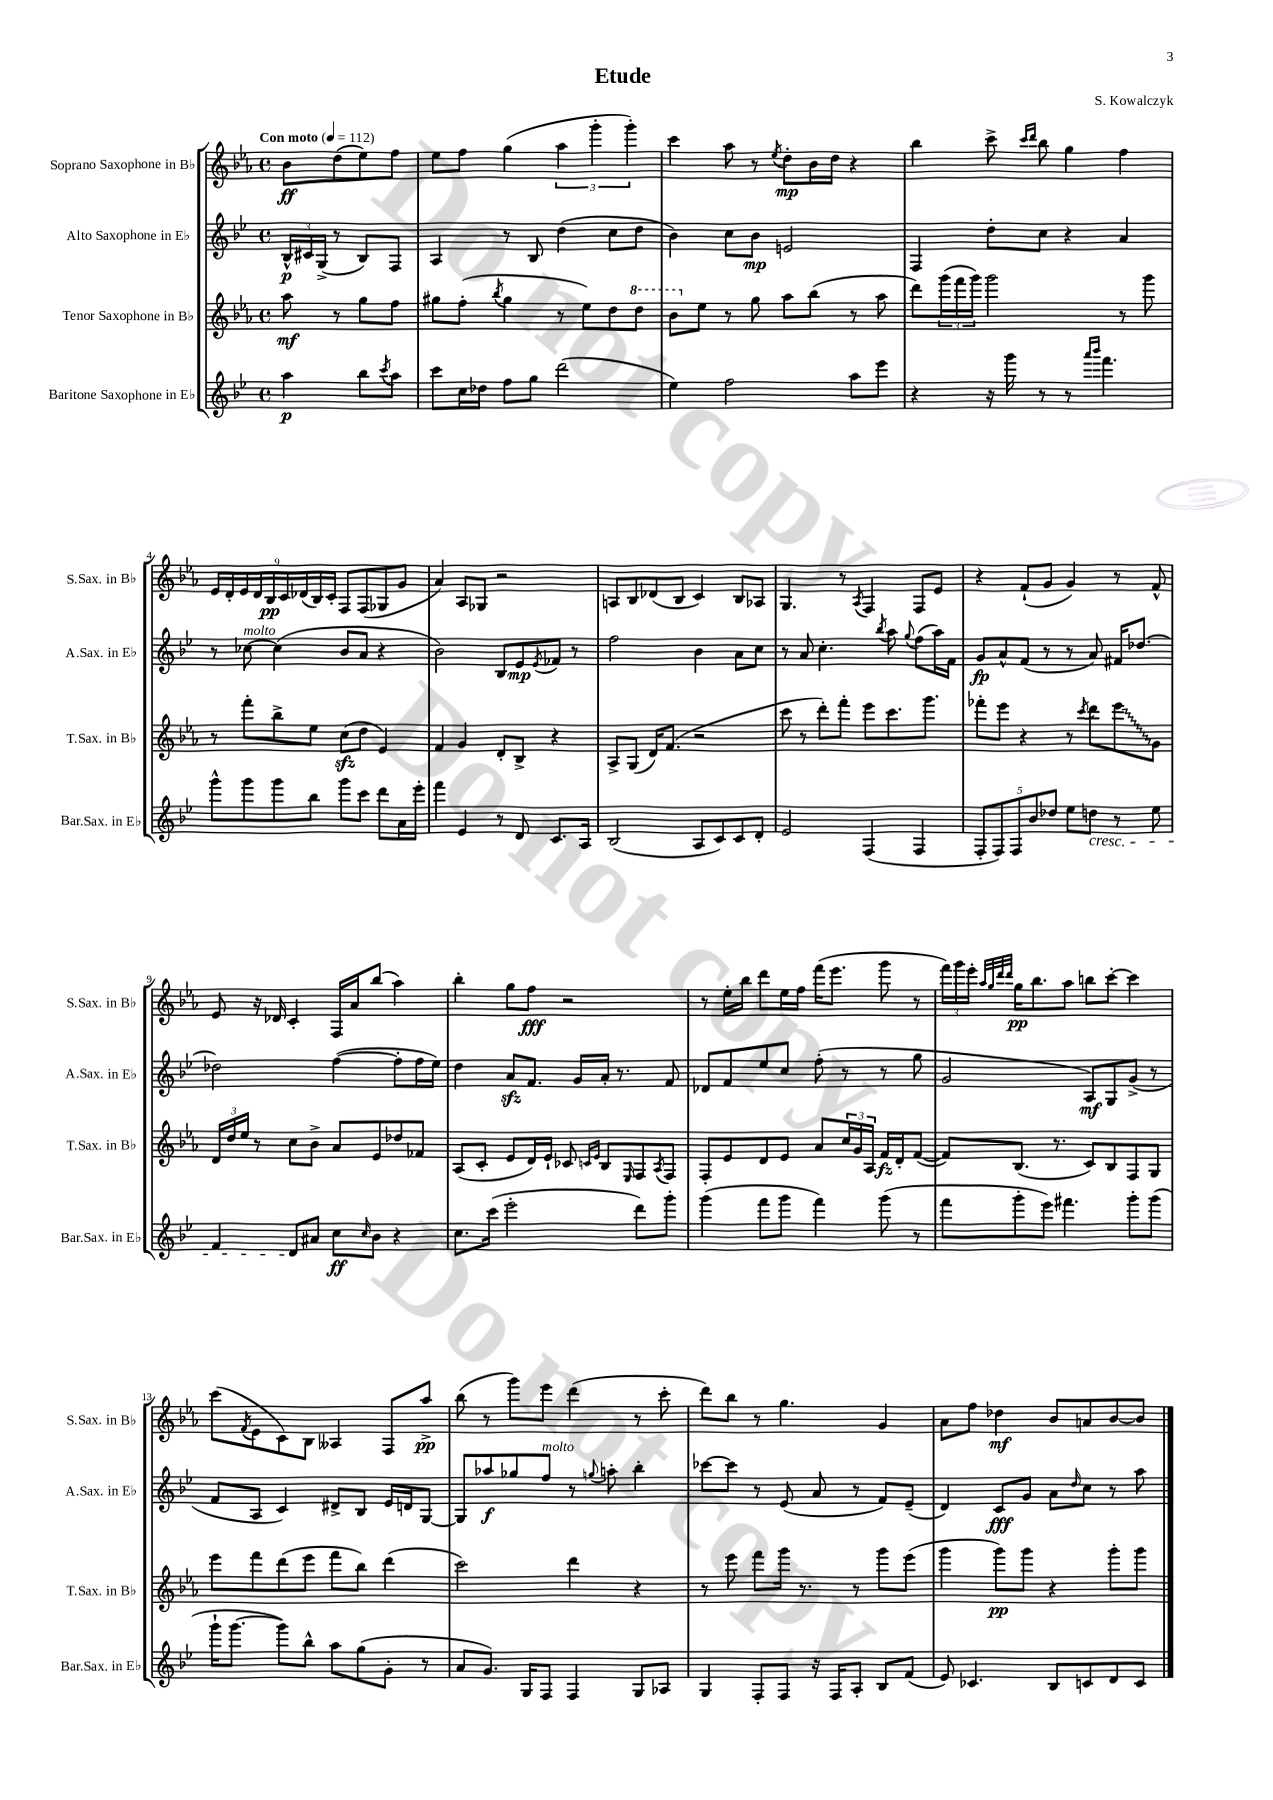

**kern	**kern	**kern	**kern
*staff4	*staff3	*staff2	*staff1
*clefG2	*clefG2	*clefG2	*clefG2
*k[b-e-]	*k[b-e-a-]	*k[b-e-]	*k[b-e-a-]
*M4/4	*M4/4	*M4/4	*M4/4
*met(c)	*met(c)	*met(c)	*met(c)
*MM112	*MM112	*MM112	*MM112
4aa	8aa-	24B-^^	8b-
.	.	24c#	.
.	.	(24G^	.
.	8r	8r	(8dd
8bb-	8gg	8B-)	8ee-)
8qccc	.	.	.
8aa	8ff	8F	8ff
=	=	=	=
8ccc	8gg#	4A	8ee-
16cc	(8ff'	.	8ff
16dd-	.	.	.
.	8qbb-	.	.
8ff	4gg#	8r	(4gg
8gg	.	8B-	.
(2ddd	8r	(4dd	6aa-
.	8ee-)	.	.
.	.	.	6ggg'
.	8dd	8cc	.
.	.	.	6ggg')
.	8ddd	8dd	.
=	=	=	=
4ee-)	8bb-	4b-)	4ccc
.	8ee-	.	.
2ff	8r	8cc	8aa-
.	8gg	8b-	8r
.	.	.	8qee-
.	8aa-	2e	8dd'
.	(8bb-	.	16b-
.	.	.	16dd
8aa	8r	.	4r
8eee-	8aa-	.	.
=	=	=	=
4r	8ddd)	4F	4bb-
.	(24ggg	.	.
.	24fff	.	.
.	24ggg)	.	.
16r	2ggg	8dd'	8ccc^
16ggg	.	.	.
.	.	.	16qqccc
.	.	.	16qqddd
8r	.	8cc	8bb-
8r	.	4r	4gg
16qqaaa	.	.	.
16qqbbb-	.	.	.
4.fff	.	.	.
.	8r	4a	4ff
.	8ggg	.	.
=	=	=	=
8ggg^^	8r	8r	18e-
.	.	.	18d'
.	.	.	18e-
8ggg	8fff'	[8cc-	.
.	.	.	18d
.	.	.	18B-
8ggg	8bb-^	(4cc-]	.
.	.	.	18c
.	.	.	(18d-
8bb-	8ee-	.	.
.	.	.	18B-)
.	.	.	18c'
8ggg	(8cc	8b-	8F
8ccc	8dd	8a	(8F
8ddd	4e-)	4r	8G-
16a	.	.	8g
16eee-'	.	.	.
=	=	=	=
4fff	4f	2b-)	4a-)
4e-	4g	.	8A-
.	.	.	8G-
8r	8d'	8B-	2r
8d	8B-^	8e-	.
.	.	8qe-	.
8.c	4r	8f-	.
.	.	8r	.
16A	.	.	.
=	=	=	=
(2B-	8A-^	2ff	8A
.	(8G	.	8B-
.	16d)	.	(8d-
.	(8.f	.	.
.	.	.	8B-
8A	2r	4b-	4c)
8c)	.	.	.
8c	.	8a	8B-
8d'	.	8cc	8A-
=	=	=	=
2e-	8ccc	8r	4.G
.	8r	8a	.
.	8ddd')	4.cc'	.
.	8fff'	.	8r
.	.	.	8qA-
(4F	8eee-	.	4F
.	.	8qbb-	.
.	8.ccc	8aa	.
.	.	8qqgg	.
4F	.	(8ff	8F
.	8.ggg	.	.
.	.	16aa)	8e-
.	.	16f	.
=	=	=	=
10F'	8fff-'	8g	4r
10F)	.	.	.
.	8eee-	8a^^	.
10F	.	.	.
.	4r	(8f	(8f`
10b-	.	.	.
.	.	8r	8g
10dd-	.	.	.
8ee-	8r	8r	4g)
.	8qccc	.	.
8dd	8ddd	8a)	.
8r	8eee-	16f#	8r
.	.	[8.dd-	.
8ee-	8g	.	8f^^
=	=	=	=
4f	24d	2dd-]	8e-
.	24dd	.	.
.	24ee-	.	.
.	8r	.	16r
.	.	.	16d-
8d	8cc	.	4c'
8a#	8b-^	.	.
8cc	8a-	([4ff	16F
.	.	.	16a-
16qqcc	.	.	.
8b-	8e-	.	(8bb-
4r	8dd-	8ff']	4aa-)
.	8f-	16ff	.
.	.	16ee-)	.
=	=	=	=
8.cc	(8A-	4dd	4bb-'
.	8c'	.	.
(16ccc	.	.	.
2eee-'	8e-	8a	8gg
.	16d)	8.f	8ff
.	16e-`	.	.
.	8c-	.	2r
.	.	16g	.
.	16qqc	.	.
.	16qqe-	.	.
.	8B-	16a'	.
.	.	8.r	.
.	16qqE-	.	.
8ddd)	8F	.	.
.	8qA-	.	.
8ggg'	8F	8f	.
=	=	=	=
(4ggg	8F'	8d-	8r
.	8e-	8f	16ee-'
.	.	.	16bb-
8fff	8d	8ee-	8ddd
8ggg	8e-	8cc	16ee-
.	.	.	16ff
4fff)	8a-	(8ff'	(16fff
.	.	.	8.eee-
.	24cc	8r	.
.	24g	.	.
.	24A-	.	.
(8ggg	16f	8r	8ggg
.	16d'	.	.
8r	([8f	8gg	8r
=	=	=	=
8fff	8f])	2g	24fff)
.	.	.	24ggg
.	.	.	24eee-'
.	.	.	32qqaa-
.	.	.	32qqgg
.	.	.	32qqddd
.	.	.	32qqddd
8ggg'	(8.B-	.	16gg
.	.	.	8.bb-
8eee-)	.	.	.
.	8.r	.	.
4.fff#	.	.	8aa-
.	8c)	8A)	8bb
.	8B-	8G	[8ccc'
8ggg'	8F	(8g^	4ccc]
(8ggg	8G	8r	.
=	=	=	=
16ggg`	8eee-	8f	(8ccc
[8.ggg	.	.	.
.	.	.	8qf
.	8fff	8A	8e-
8ggg])	(8ddd	4c)	8c)
8bb-^^	8eee-	.	8B-
8aa	8fff	8d#^	4A--
(8gg	8bb-)	8B-	.
8g'	(4ddd	16e-	8F
.	.	16d	.
8r	.	[8G	8aa-^
=	=	=	=
8a	2ccc)	8G]	(8bb-
8.g)	.	8aa-	8r
.	.	8gg-	8ggg)
16G	.	.	.
8F	.	8ff	8eee-
4F	4ddd	8r	(4ddd
.	.	8qqgg	.
.	.	8aa'	.
8G	4r	4bb-'	8r
8A-	.	.	8ccc'
=	=	=	=
4G	8r	[8ccc-	8ddd)
.	8eee-	8ccc-]	8bb-
8F'	8fff	8r	8r
8F	16ggg	(8e-	4.gg
.	8.r	.	.
16r	.	8a	.
16F	.	.	.
8A'	8r	8r	.
8B-	8ggg	8f)	4g
(8f	(8eee-	(8e-~	.
=	=	=	=
8e-)	4ggg	4d)	8a-
4.c-	.	.	8ff
.	8ggg)	8c	4dd-
.	8ggg	8g	.
8B-	4r	8a	8b-
.	.	16qqdd	.
8c	.	8cc	8a
8d	8ggg'	8r	[8b-
8c	8ggg	8aa	8b-]
==	==	==	==
*-	*-	*-	*-
